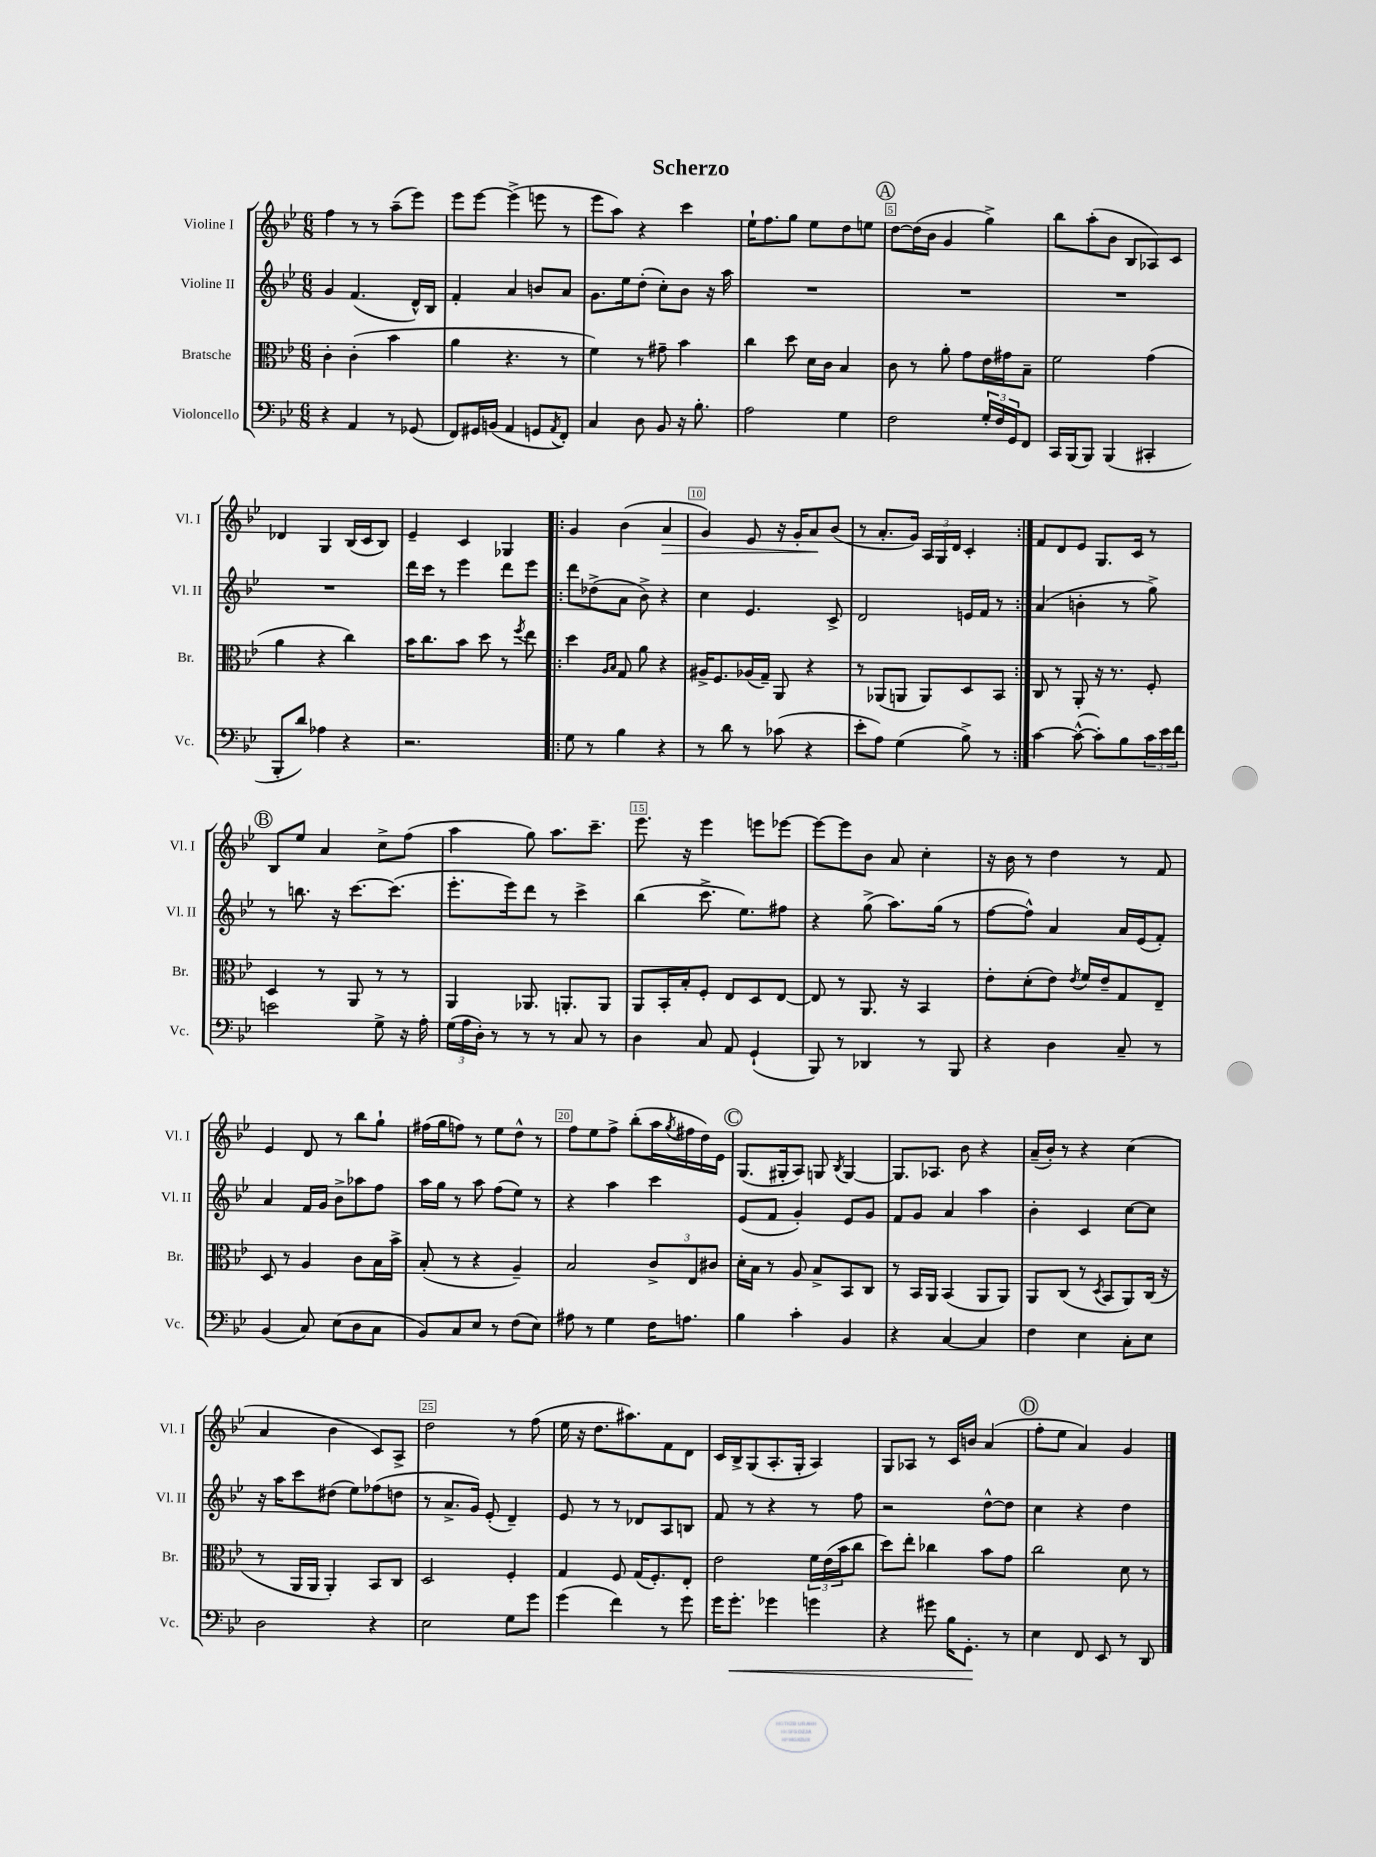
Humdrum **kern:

**kern	**kern	**kern	**kern
*staff4	*staff3	*staff2	*staff1
*clefF4	*clefC3	*clefG2	*clefG2
*k[b-e-]	*k[b-e-]	*k[b-e-]	*k[b-e-]
*M6/8	*M6/8	*M6/8	*M6/8
4r	4c'\	4g/	4ff\
4AA/	(4c'\	(4.f/	8r
.	.	.	8r
8r	4b-\	.	(8aa~\L
(8GG-/	.	16d^^/LL)	8eee-\J)
.	.	16B-/JJ	.
=	=	=	=
8FF/L)	4a\	4f'/	8eee-\L
16GG#/L	.	.	[8eee-\J
(16BB/JJ	.	.	.
4AA/	4.r	4a/	(4eee-^\]
8GG/L	.	8b/L	8eee\
8qAA/	.	.	.
8FF'/J)	8r	8a/J	8r
=	=	=	=
4C/	4f\)	8.g\L	8eee-\L
.	.	.	8aa\J)
.	.	16ee-\k	.
8D\	8r	(8dd'\J	4r
8BB-/	8g#~\	8cc'\L)	.
16r	4b-\	8b-\J	4ccc\
8.B-'\	.	.	.
.	.	16r	.
.	.	16aa\	.
=	=	=	=
2A\	4cc\	2.r	16ee-`\LK
.	.	.	8.ff\
.	8dd\	.	8gg\J
.	16d\LL	.	8ee-\L
.	16c\JJ	.	.
4G\	4B-/	.	8dd\
.	.	.	8ee\J
=	=	=	=
2F\	8c\	2.r	[8dd\L
.	8r	.	(16dd\]L
.	.	.	16b-\JJ
.	8a'\	.	4g/
.	8g\L	.	.
24G'/LL	16e-\L	.	4gg^\)
24F/	.	.	.
.	16g#\J	.	.
24GG/J	.	.	.
8FF/J	8B-~\J	.	.
=	=	=	=
16CC/LL	2f\	2.r	8bb-\L
(16BBB-/J	.	.	.
8BBB-/J)	.	.	(8aa'\
(4BBB-/	.	.	8b-\J
.	.	.	8B-/L
4CC#'/	(4g\	.	8A-/)
.	.	.	8c/J
=	=	=	=
8BBB-'/L	4a\	2.r	4d-/
8d/J)	.	.	.
4A-\	4r	.	4G/
4r	4cc\)	.	(16B-/LL
.	.	.	16c/J
.	.	.	8B-/J)
=	=	=	=
2.r	16b-\LK	16ddd\LL	4e-~/
.	8.cc\	16ccc\JJ	.
.	.	8r	.
.	8b-\J	4eee-\	4c/
.	8dd\	.	.
.	8r	8ddd\L	4G-/
.	8qff/	.	.
.	8ee-\	8eee-\J	.
=!|:	=!|:	=!|:	=!|:
8G\	4dd\	8ddd\L	4g/
8r	.	(8dd-^\	.
.	16qqA/LL	.	.
.	16qqB-/JJ	.	.
4B-\	8G/	8a\J	(4b-\
.	8a\	8b-^\)	.
4r	4r	4r	4a/
=	=	=	=
8r	16A#^/LK	4cc\	4g/)
.	8.F/	.	.
8d\	.	.	.
8r	(16A-/L	4.e-/	8e-/
.	16G~/JJ)	.	.
(8c-\	8AA/	.	16r
.	.	.	16g'/LK
4r	4r	.	8a/
.	.	8c^/	(8b-/J
=	=	=	=
8e-'\L	8r	2d/	8r
8A\J)	(8AA-/L	.	8.a'/L
(4G\	8AA/J	.	.
.	.	.	16g/Jk)
.	8AA/L)	.	24A/LL
.	.	.	24G/
.	.	.	24d/JJ
8B-^\)	8D/	16e/LL	4c'/
.	.	16f/JJ	.
8r	8BB-/J	8r	.
=:|!	=:|!	=:|!	=:|!
[4c\	8C/	(4a/	8f/L
.	8r	.	8d/
(8c^^\_	8AA'/	4b'\	8e-/J
8c'\]L)	16r	.	8.G/L
.	8.r	.	.
8B-\	.	8r	.
.	.	.	16c/Jk
24c\L	8F'/	8gg^\)	8r
24e-\	.	.	.
24f\JJ	.	.	.
=	=	=	=
2e\	4D/	8r	8B-/L
.	.	8.bb\	8ee-/J
.	8r	.	4a/
.	.	16r	.
.	8AA/	[8.ccc\L	.
8G^\	8r	.	8cc^\L
.	.	(8.ccc\]J	.
16r	8r	.	(8ff\J
16A'\	.	.	.
=	=	=	=
(24G\LL	4AA/	8.eee-'\L	4aa\
24A\	.	.	.
24D'\JJ)	.	.	.
8r	.	.	.
.	.	16eee-\k)	.
8r	8.AA-/	8ddd\J	8gg\)
8r	.	8r	8.aa\L
.	8.AA'/L	.	.
8C/	.	4ccc^\	.
.	.	.	8.ccc~\J
8r	8AA/J	.	.
=	=	=	=
4D\	8AA/L	(4bb-\	8.eee-\
.	16BB-'/L	.	.
.	16B-'/J	.	16r
8C/	8F'/J	8.ccc^\	4eee-\
8AA/	8E-/L	.	.
.	.	8.ee-\L)	.
(4GG`/	8D/	.	8eee\L
.	[8E-/J	8ff#\J	[8eee-\J
=	=	=	=
8BBB-/)	8E-/]	4r	8eee-\_L
8r	8r	.	8eee-\]
4DD-/	8.AA/	(8gg^\	8b-\J
.	.	8.aa\L)	8a/
.	16r	.	.
8r	4BB-/	.	4cc'\
.	.	(16gg\Jk	.
8BBB-/	.	8r	.
=	=	=	=
4r	8e-'\L	[8ff\L	16r
.	.	.	16b-\
.	(8d'\	8ff^^\]J)	8r
4D\	8e-\J)	4a/	4dd\
.	8qe-/	.	.
.	16f/LL	.	.
.	16e-~/J	.	.
8C~/	8G/	16a/LL	8r
.	.	(16e-/J	.
8r	8E-~/J	8f'/J)	8f/
=	=	=	=
(4BB-/	8D/	4a/	4e-/
.	8r	.	.
8C/)	4A/	16f/LL	8d/
.	.	16g/JJ	.
(8E-\L	.	8b-^\L	8r
8D\	8c\L	8aa-\	8bb-\L
8C\J	16B-\L	8ff\J	8gg`\J
.	16b-^\JJ	.	.
=	=	=	=
8BB-/L)	(8B-'/	16aa\LL	(16ff#\LL
.	.	16gg\JJ	16gg\J
8C/	8r	8r	8ff\J)
8E-/J	4r	8aa\	8r
8r	.	(8ff\L	8ee-\L
(8F\L	4A~/)	8ee-\J)	8dd^^\J
8E-\J)	.	8r	8r
=	=	=	=
8A#\	2B-/	4r	8ff\L
8r	.	.	8ee-\
4G\	.	4aa\	8ff^\J
.	.	.	(8bb-'\L
16F\LK	12c^/L	4ccc\	16aa\L
.	.	.	8qgg/
8.A\J	.	.	16ff#\
.	12E-/	.	.
.	.	.	16dd\)
.	12c#/J	.	.
.	.	.	16e-\JJ
=	=	=	=
4B-\	16d'\LL	(8e-/L	(8.G/L
.	16B-\JJ	.	.
.	8r	8f/J	.
.	.	.	16G#'/k
4c'\	8A/	4g'/)	8A/J)
.	8B-^/L	.	8G/
.	.	.	8qB-/
4BB-/	8BB-/	8e-/L	[4G/
.	8C/J	8g/J	.
=	=	=	=
4r	8r	8f/L	8.G/]L
.	16BB-/LL	8g/J	.
.	16AA/JJ	.	8.A-/J
[4C/	(4BB-/	4a/	.
.	.	.	8b-\
4C/]	8AA/L	4aa\	4r
.	8AA/J)	.	.
=	=	=	=
4F\	8AA/L	4b-'\	(16a~/LL
.	.	.	16b-'/JJ)
.	(8C/J	.	8r
4E-\	8r	4c/	4r
.	8qD/	.	.
.	8BB-/L	.	.
8C'\L	8AA/)	[8cc\L	(4cc\
8E-\J	(16C/Jk	8cc\]J	.
.	16r	.	.
=	=	=	=
2D\	8r	16r	4a/
.	.	16aa\LK	.
.	16AA/LL	8ccc\	.
.	16AA/JJ	.	.
.	4AA'/)	(8dd#\J	4b-\
.	.	8ee-\L)	.
4r	8BB-/L	(8ff-\	8c/L)
.	8C/J	8dd\J	8A^/J
=	=	=	=
2E-\	2D/	8r	2dd\
.	.	8.a^/L	.
.	.	16g/Jk)	.
.	.	(8e-'/	.
8G\L	4F'/	4d~/)	8r
8g\J	.	.	(8ff\
=	=	=	=
(4g\	4G/	8e-/	16ee-\
.	.	.	16r
.	.	8r	8.dd\L
4f\)	8F/	8r	.
.	.	.	8.aa#\)
.	(16G/LK	8d-/L	.
.	8.F'/)	.	.
8r	.	8A/	8f\
8g\	8E-'/J	8B/J	8d\J
=	=	=	=
16g\LK	2e-\	8f/	16c/LL
8.g'\J	.	.	16B-^/J
.	.	8r	(8G/
4g-\	.	4r	8.A'/
.	.	.	16G'/Jk
4g\	24f\LL	8r	4A/)
.	(24e-\	.	.
.	24b-\J	.	.
.	8cc\J	8ff\	.
=	=	=	=
4r	8dd\L)	2r	8G/L
.	8ee-'\J	.	8A-/J
8g#\	4cc-\	.	8r
16B-\LK	.	.	16c/LL
8.GG'\J	.	.	16b/JJ
.	8b-\L	[8dd^^\L	(4a/
8r	8g\J	8dd\]J	.
=	=	=	=
4E-\	2cc\	4cc\	8ff'\L
.	.	.	8ee-\J
8FF/	.	4r	4a/)
8EE-/	.	.	.
8r	8d\	4dd\	4g/
8DD/	8r	.	.
==	==	==	==
*-	*-	*-	*-
